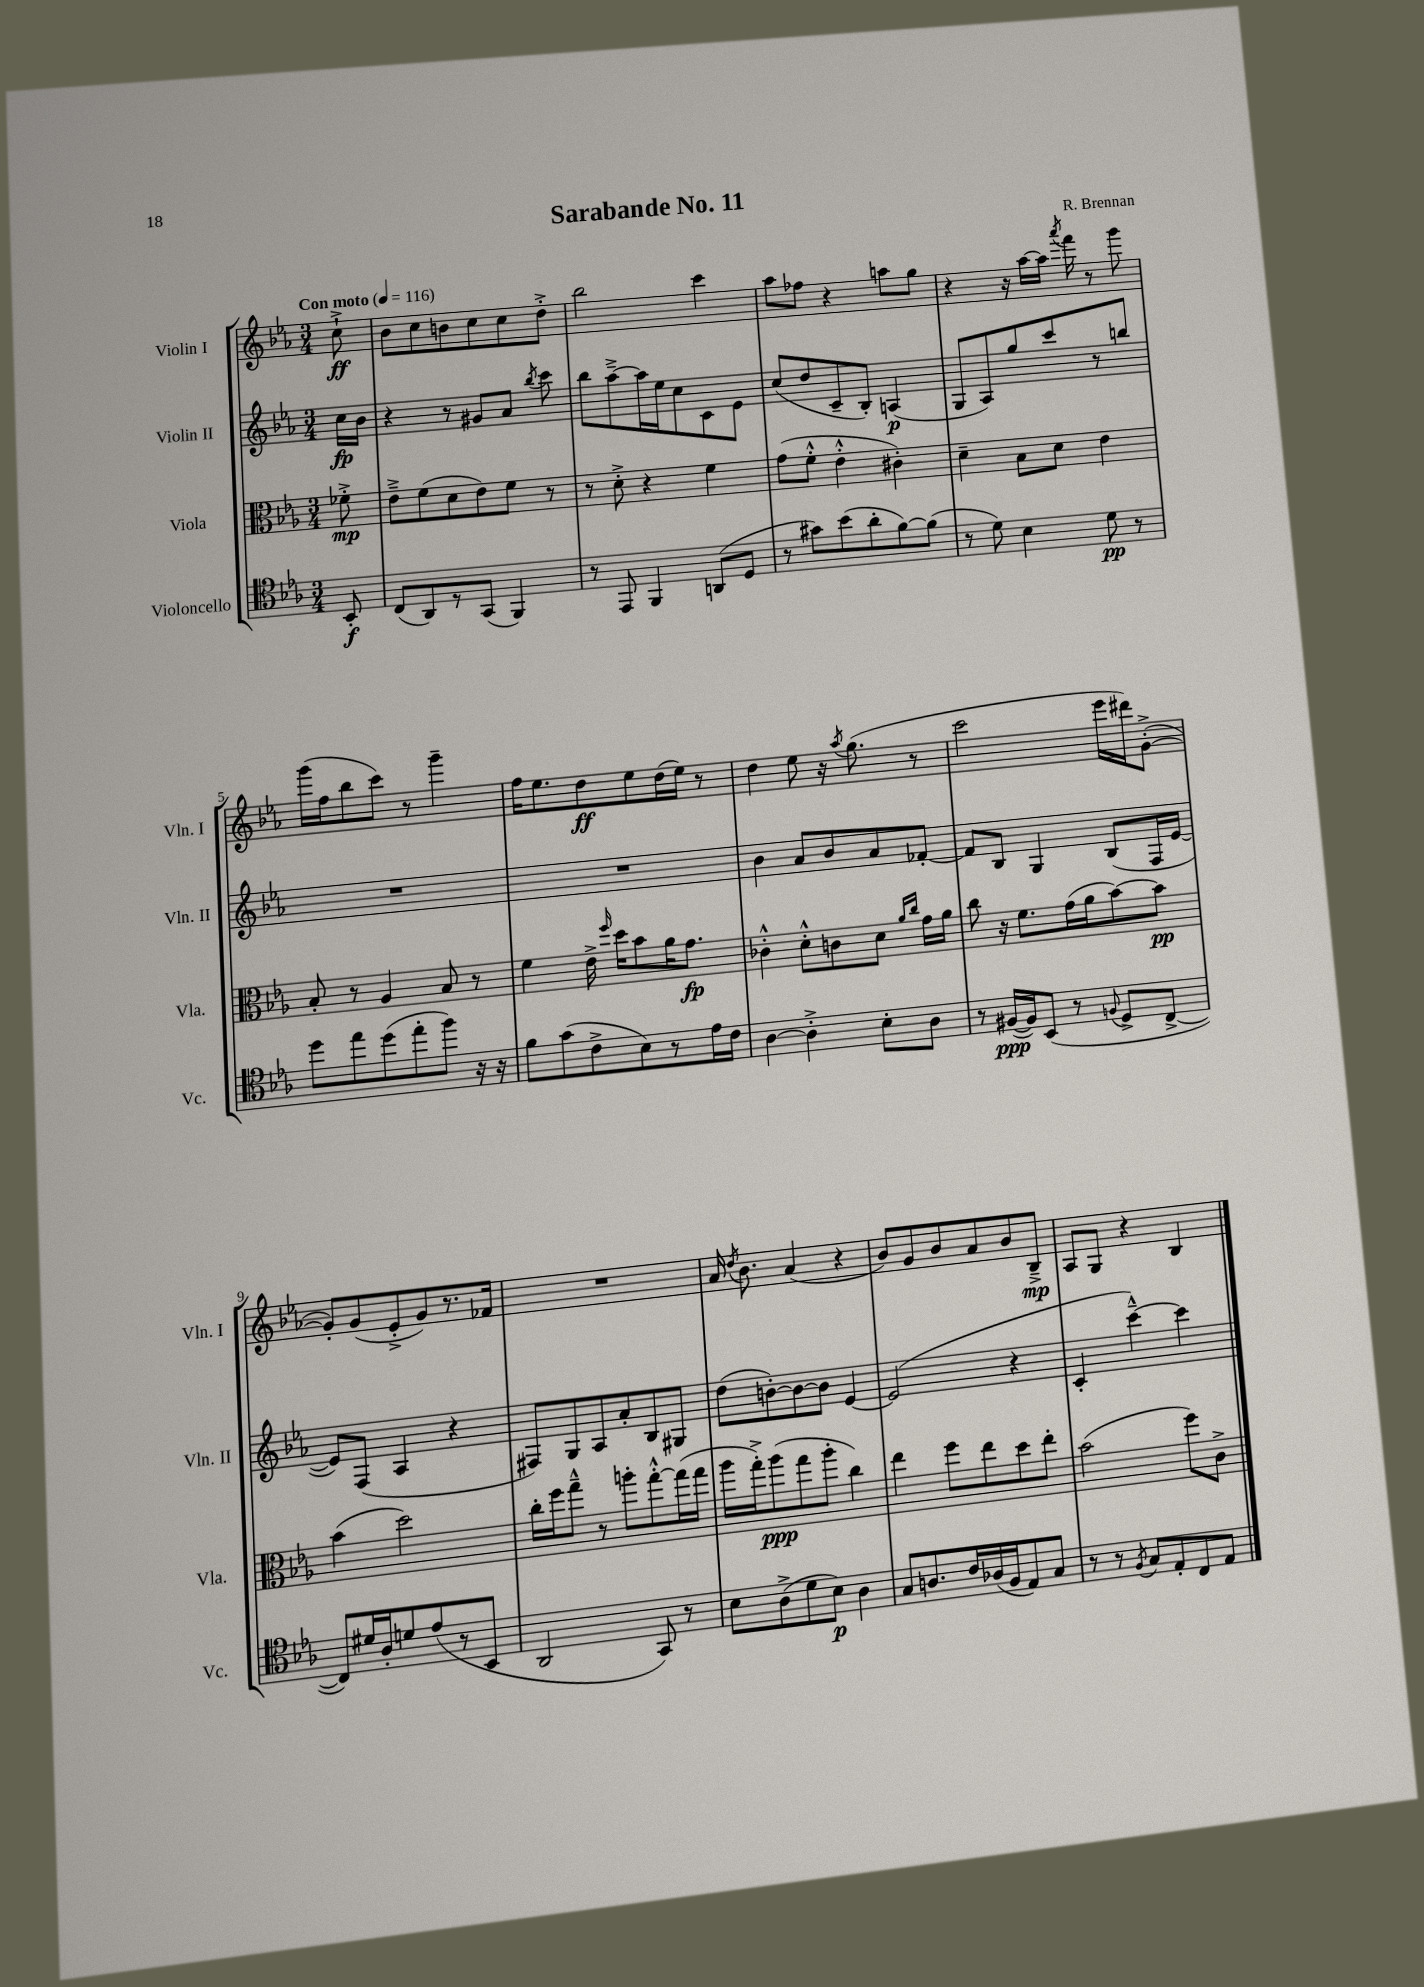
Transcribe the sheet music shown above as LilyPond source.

\header { title = "Sarabande No. 11" composer = "R. Brennan" }
<<
\new StaffGroup <<
\new Staff = "s0" \with { instrumentName = "Violin I" shortInstrumentName = "Vln. I" } {
    \clef treble \key ees \major \numericTimeSignature \time 3/4 \partial 8 \tempo "Con moto" 4 = 116
    \autoBeamOff c''8-!->\ff |
    bes'8[ c''8 b'8 c''8 c''8 d''8]-.-> |
    bes''2 c'''4 |
    aes''8[ fes''8] r4 a''8[ g''8] |
    r4 r16 aes''16[~ aes''16] \acciaccatura { aes'''8 } f'''16 r8 g'''8 |
    g'''16[( f''16 bes''8 c'''8]) r8 g'''4-- |
    f''16[ ees''8. d''8\ff ees''8 d''16( ees''16]) r8 |
    d''4 ees''8 r16 \acciaccatura { aes''8 } g''8.( r8 |
    c'''2 ees'''16[ dis'''16) g'8]~-.->( |
    g'8[-.) g'8( ees'8-.-> g'8) r8. fes'16] |
    R2. |
    aes'16 \acciaccatura { d''8 } bes'8. aes'4( r4 |
    bes'8[) g'8 bes'8 aes'8 bes'8 bes8]--->\mp |
    aes8[ g8] r4 bes4 \bar "|." |
}
\new Staff = "s1" \with { instrumentName = "Violin II" shortInstrumentName = "Vln. II" } {
    \clef treble \key ees \major \numericTimeSignature \time 3/4 \partial 8
    \autoBeamOff c''16[\fp bes'16] |
    r4 r8 gis'8[ aes'8] \acciaccatura { bes''8 } c'''8 |
    bes''8[ aes''8~---> aes''16 ees''16 c''8 c'8 ees'8] |
    c''8[( d''8 c'8-- bes8]-.) a4\p( |
    g8[ aes8) g''8 c'''8 r8 b''8] |
    R2. |
    R2. |
    bes'4 aes'8[ bes'8 aes'8 fes'8]~-. |
    fes'8[ bes8] g4 bes8[( f16 ees'16]~ |
    ees'8[) f8]( aes4 r4 |
    fis8[) g8 aes8 aes'8-. bes8 gis8] |
    d''8[( b'8~-.) b'8~ b'8] ees'4~ |
    ees'2( r4 |
    c'4-. c'''4~---^) c'''4 \bar "|." |
}
\new Staff = "s2" \with { instrumentName = "Viola" shortInstrumentName = "Vla." } {
    \clef alto \key ees \major \numericTimeSignature \time 3/4 \partial 8
    \autoBeamOff fes'8-.->\mp |
    ees'8[---> f'8( d'8 ees'8) f'8] r8 |
    r8 d'8-.-> r4 f'4 |
    g'8[( f'8]-.-^ ees'4-.-^ cis'4-.) |
    d'4-- bes8[ d'8] ees'4 |
    bes8-. r8 aes4 bes8 r8 |
    f'4 ees'16-> \grace { f''16 } d''16[ bes'8 aes'16 g'8.]\fp |
    ces'4-.-^ d'8[-.-^ c'8 d'8] \grace { aes'16[ c''16] } g'16[ aes'16] |
    c''8 r16 f'8.[ g'16( aes'16 bes'8~) bes'8]\pp |
    bes'4( d''2) |
    c''16[-. f''16 g''8]---^ r8 a''8[-. g''8~-.-^ g''16( g''16] |
    aes''16[ g''16-.->) aes''8\ppp( g''8 aes''8]-. c''4) |
    ees''4 f''8[ ees''8 d''8 ees''8]-. |
    bes'2( f''8[) c'8]-> \bar "|." |
}
\new Staff = "s3" \with { instrumentName = "Violoncello" shortInstrumentName = "Vc." } {
    \clef tenor \key ees \major \numericTimeSignature \time 3/4 \partial 8
    \autoBeamOff bes,8-.\f |
    c8[( aes,8) r8 g,8]( f,4) |
    r8 ees,8 f,4 a,8[( d8] |
    r8 gis'8[) bes'8( aes'8-. f'8~) f'8]( |
    r8 d'8) bes4 d'8\pp r8 |
    d''8[ ees''8 d''8( ees''8-. f''8]) r16 r16 |
    f'8[ g'8( c'8-> bes8) r8 ees'16 c'16] |
    aes4~ aes4-.-> bes8[-. aes8] |
    r8 fis16[~\ppp( fis16) bes,8]( r8 \appoggiatura { f8 } d8[-> c8]~-> |
    c8[) dis'16 aes16-. d'8 ees'8( r8 bes,8] |
    aes,2 g,8) r8 |
    bes8[ aes8->( d'8 bes8]\p) aes4 |
    g8[ a8. c'16 aes16( f16 ees8) g8] |
    r8 r8 \acciaccatura { f8 } g8[ ees8-. c8 ees8] \bar "|." |
}
>>
>>
